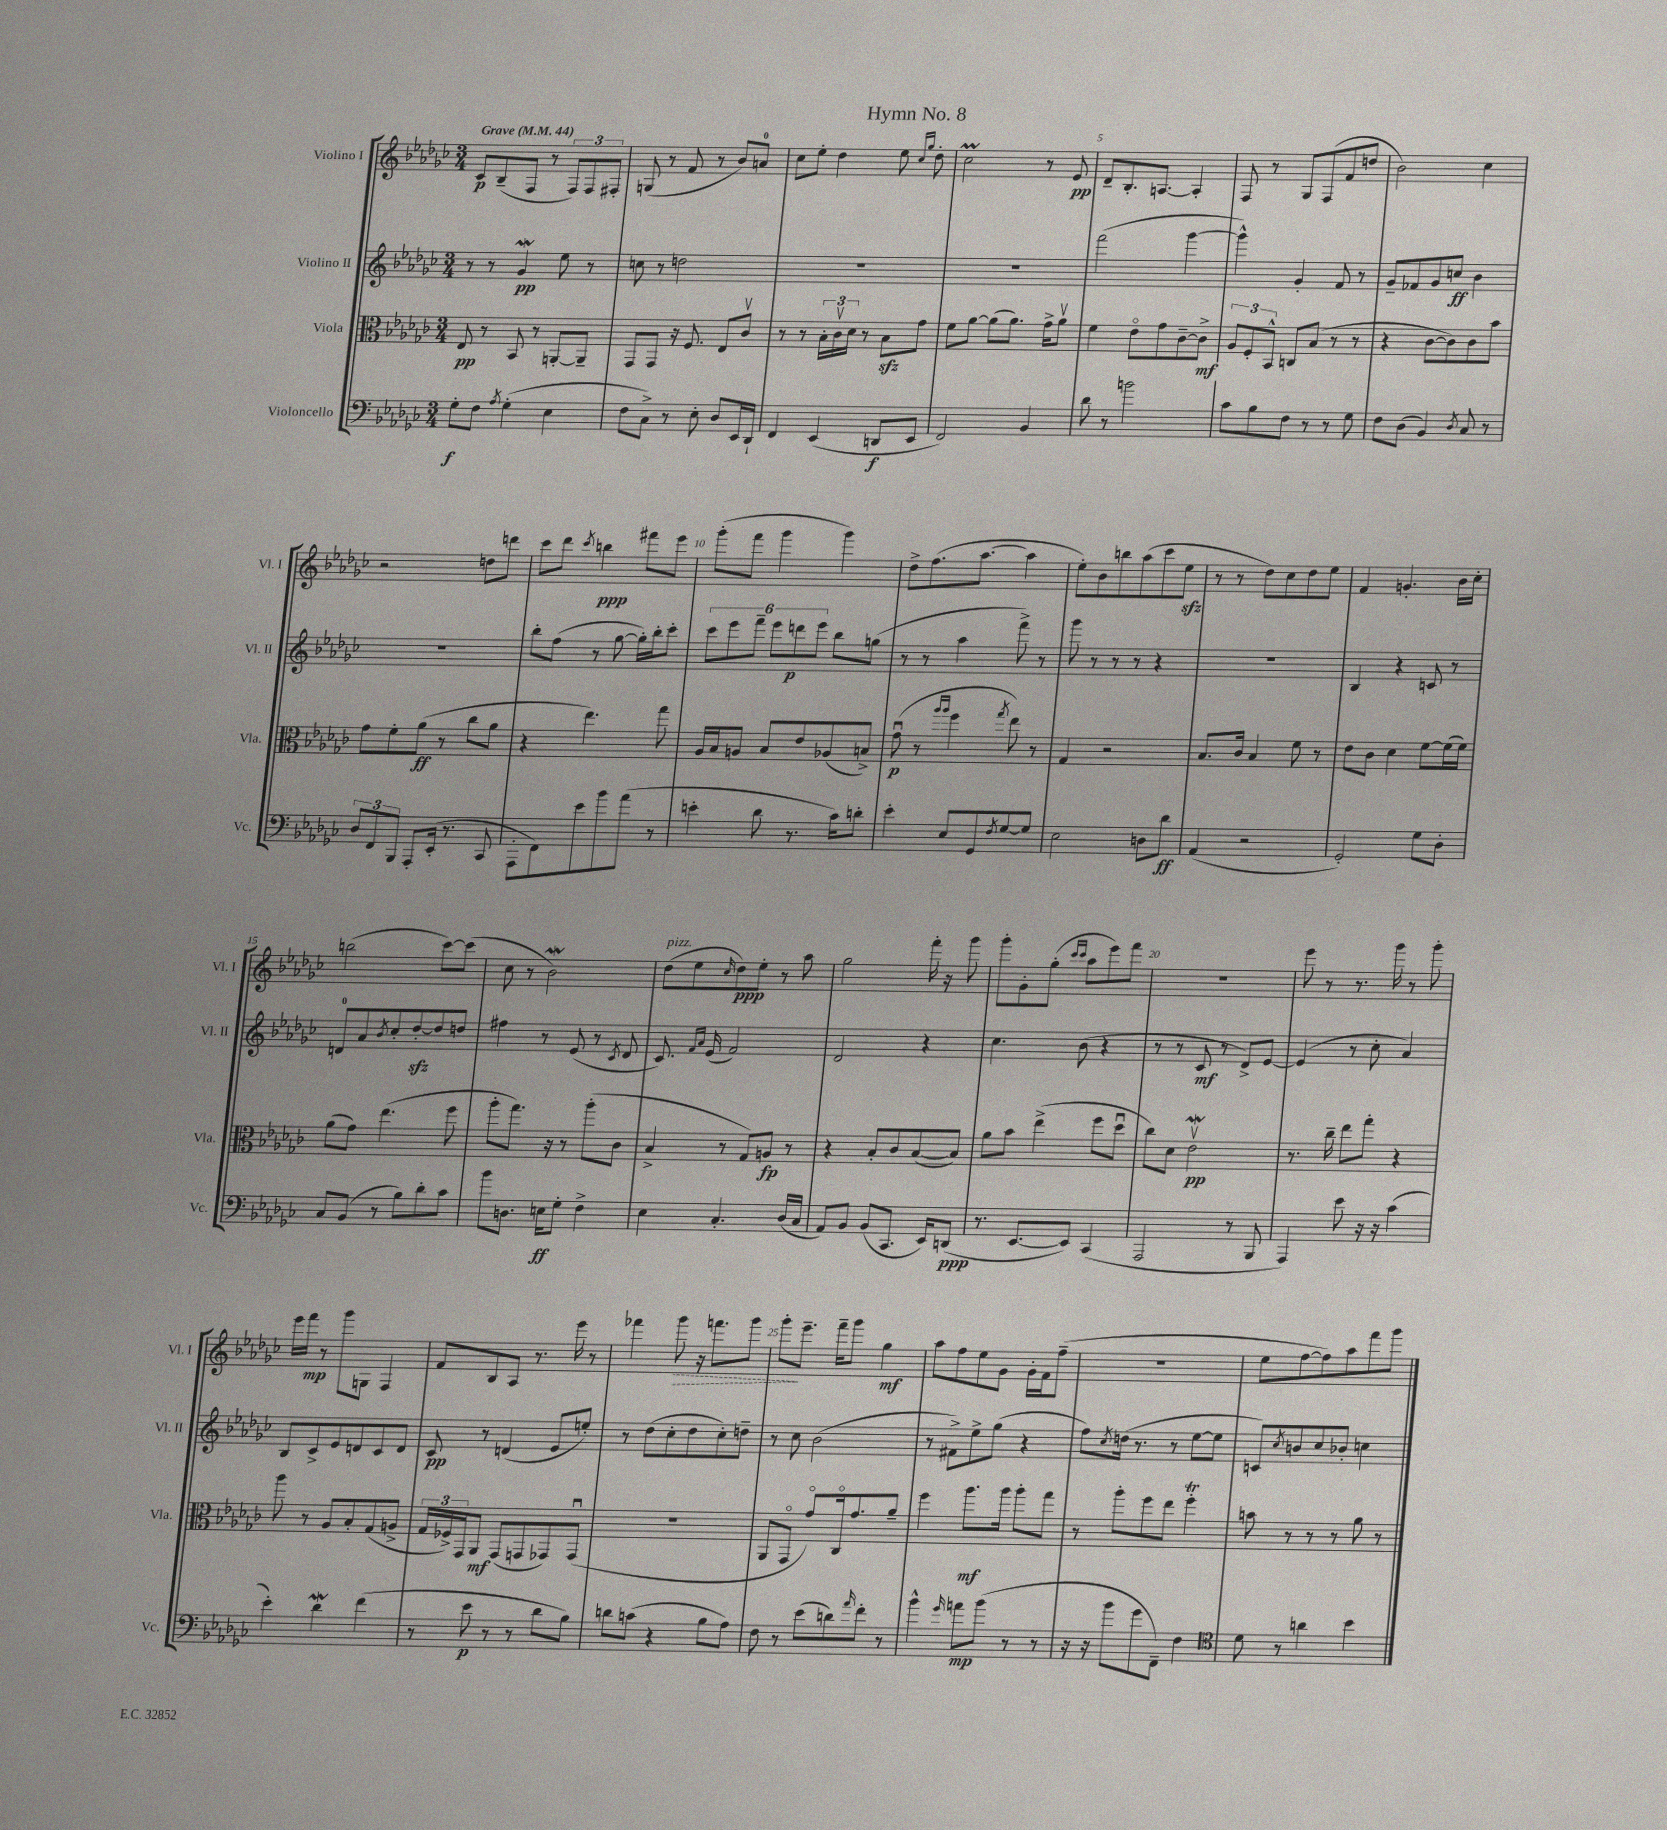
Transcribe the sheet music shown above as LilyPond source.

\header { title = "Hymn No. 8" }
<<
\new StaffGroup <<
\new Staff = "s0" \with { instrumentName = "Violino I" shortInstrumentName = "Vl. I" } {
    \clef treble \key ges \major \numericTimeSignature \time 3/4 \tempo "Grave" 4 = 44
    ces'8\p bes8--( f8 r8 \tuplet 3/2 { f8) f8 fis8-. } |
    g8( r8 f'8 r8 bes'8) a'8-0 |
    ces''8 ees''8-. des''4 ees''8 \grace { ces''16 ges''16 } des''8-. |
    ces''2\prall r8 ees'8\pp |
    des'8-- bes8.-. a8.~ a4-. |
    f8 r8 ges8 f8( f'8 d''8 |
    bes'2) ces''4 |
    r2 d''8 d'''8 |
    ces'''8 des'''8 \acciaccatura { ces'''8 } b''4\ppp fis'''8 ees'''8 |
    ges'''8-.( f'''8 ges'''4 ges'''4) |
    des''8-> f''8.( aes''8.~ aes''4 |
    ees''8-.) bes'8 b''8 aes''8( ces'''8 ees''8\sfz |
    r8 r8 des''8) ces''8 des''8 ees''8 |
    f'4 g'4.-. bes'16 ces''16-. |
    b''2( ces'''8~) ces'''8( |
    ces''8 r8 bes'2\mordent) |
    des''8^\markup { \italic "pizz." }( ees''8 \grace { ces''16 } des''8\ppp) ees''8-. r8 aes''8 |
    ges''2 f'''16-. r16 ges'''8 |
    ges'''8-. ges'8-. ges''8-.( \grace { ces'''16 ces'''16 } aes''8 ees'''8) f'''8 |
    R2. |
    ees'''8 r8 r8. ges'''16 r8 ges'''8-. |
    ees'''16 f'''16\mp r8 ges'''8 g8 f4 |
    f'8 bes8 aes8 r8. ees'''16 r8 |
    fes'''4 \once \override Hairpin.style = #'dashed-line ges'''8\> r16 f'''8. ges'''8 |
    ges'''8-.\! ees'''8.-- f'''16-- ges'''8 ges''4\mf |
    aes''8 f''8 ees''8 ges'8 ges'16-. f'16 f''8--( |
    R2. |
    ees''8 f''8~ f''8) aes''8 f'''8 ges'''8 \bar "|." |
}
\new Staff = "s1" \with { instrumentName = "Violino II" shortInstrumentName = "Vl. II" } {
    \clef treble \key ges \major \numericTimeSignature \time 3/4
    r8 r8 ges'4\mordent\pp ees''8 r8 |
    c''8 r8 d''2 |
    R2. |
    R2. |
    f'''2( ges'''4~ |
    ges'''4-^) ges'4-. f'8 r8 |
    ges'8-- fes'8 ges'8 c''8\ff bes'4 |
    R2. |
    bes''8-. f''8( r8 ges''8~ ges''16-.) bes''16-. ces'''8-. |
    \tuplet 6/4 { ces'''8 ees'''8 f'''8-- ees'''8 d'''8\p ees'''8 } bes''8 g''8( |
    r8 r8 aes''4 f'''8->) r8 |
    ges'''8 r8 r8 r8 r4 |
    R2. |
    bes4 r4 c'8 r8 |
    d'8-0 aes'8 \acciaccatura { bes'8 } ces''8-. des''8~-.\sfz des''8 d''8 |
    fis''4 r8 ees'8( r8 \acciaccatura { ces'8 } des'8 |
    ces'8.) \grace { f'16 aes'16 } ees'16( f'2) |
    des'2 r4 |
    ces''4. bes'8( r4 |
    r8 r8 ces'8\mf r8 des'8->) ees'8~ |
    ees'4( r8 ces''8-. aes'4) |
    bes8 ces'8-> ees'8 d'8 ces'8 d'8 |
    ces'8\pp r8 d'4( ees'8 e''8-.) |
    r8 des''8( ces''8-. des''8 ces''8-.) d''8-- |
    r8 ces''8 bes'2( |
    r8 fis'8->) ees''8-> ges''8( r4 |
    f''8) \acciaccatura { ces''8 } d''16( r8. r8 ees''8~ ees''8 |
    c'8) \acciaccatura { ces''8 } b'8 ces''8 bes'8-. c''4 \bar "|." |
}
\new Staff = "s2" \with { instrumentName = "Viola" shortInstrumentName = "Vla." } {
    \clef alto \key ges \major \numericTimeSignature \time 3/4
    ees8\pp r8 bes,8 r8 a,8~-. a,8-- |
    ges,8 ges,8 r16 f8. ees8 ces'8\upbow |
    r8 r8 \tuplet 3/2 { bes16-. ces'16\upbow des'16 } r8 bes8\sfz ges'8 |
    f'8 aes'8~ aes'8( aes'8.) ges'16-> aes'8\upbow |
    f'4 ees'8\flageolet ges'8 ces'8~-- ces'8->\mf |
    \tuplet 3/2 { aes8 f8-. bes,8-^ } c8 bes8( r8 r8 |
    r4 ces'8~ ces'8) ces'8 bes'8 |
    ges'8 f'8-. aes'8\ff( r8 ces''8 aes'8 |
    r4 ees''4.) ges''8 |
    aes16 bes16 a8 bes8 ees'8 aes8( b8->) |
    ges'8\downbow\p( r8 \grace { aes''16 aes''16 } f''4 \acciaccatura { ges''8 } ees''8) r8 |
    ges4 r2 |
    bes8. ces'16 bes4 f'8 r8 |
    ees'8 ces'8 des'4 f'8~ f'16( f'16) |
    aes'8( ges'8) ees''4.( f''8 |
    aes''8-. ges''8.) r16 r8 aes''8-.( ces'8 |
    bes4-> r8 ges8) a8\fp r8 |
    r4 bes8-. ces'8 bes8~( bes8) |
    aes'8 bes'8 ees''4->( f''8 des''8\downbow |
    ces''8) des'8 ees'2\upbow\mordent\pp |
    r8. ces''16-- ees''8 ges''8-. r4 |
    aes''8 r8 aes8 bes8-. ges8( a8-> |
    \tuplet 3/2 { ges16 fes16->) ges,16 } aes,8\mf ges,8( g,8 ges,8) ges,8\downbow( |
    R2. |
    aes,8 ges,8\flageolet ges'8\flageolet) ces16\flageolet ges'8. aes'8-- |
    f''4 aes''8.\mf aes''16 aes''8-. ges''8 |
    r8 aes''8-. f''8 ees''8 f''4-.\trill |
    b'8 r8 r8 r8 aes'8 r8 \bar "|." |
}
\new Staff = "s3" \with { instrumentName = "Violoncello" shortInstrumentName = "Vc." } {
    \clef bass \key ges \major \numericTimeSignature \time 3/4
    ges8-.\f f8 \acciaccatura { aes8 } ges4-.( ees4 |
    f8 ces8->) r8 ees8-. des8 ees,16 des,16-! |
    f,4 ees,4( d,8\f ees,8 |
    f,2) bes,4 |
    des'8 r8 b'2 |
    ces'8 bes8 f8 r8 r8 ges8 |
    f8 des8( bes,4) \acciaccatura { des8 } ces8 r8 |
    \tuplet 3/2 { des8 f,8 bes,,8 } aes,,8-. ees,16-.( r8. ces,8 |
    aes,,8-. f,8) ees'8 bes'8 aes'8( r8 |
    e'4-. des'8 r8. ces'16) d'8-. |
    ees'4-. ees8 ges,8 \acciaccatura { f8 } ges8~ ges8 |
    ees2 d8 des'8\ff |
    aes,4( r2 |
    ges,2-.) ges8 des8-. |
    ces8 bes,8( r8 bes8) des'8-. ces'8 |
    bes'8 d8. e16\ff ges8-. f4-> |
    ees4 ces4.-. des16( ces16 |
    aes,8) bes,8 bes,8( ces,8. ees,16) d,8\ppp( |
    r8. ees,8.~ ees,8) ces,4( |
    aes,,2 r8 bes,,8 |
    aes,,4) ees'8 r16 r16 ces'4( |
    ees'4-.) des'4\mordent f'4( |
    r8 ees'8\p r8 r8 des'8 bes8) |
    d'8 c'8( r4 bes8 aes8) |
    f8 r8 ees'8( d'8) \grace { aes'16 } f'8-. r8 |
    bes'4-^ \grace { ges'16 } a'8\mp bes'8( r8 r8 |
    r16 r16 bes'8 ges'8 f,8--) f4 |
    \clef tenor des'8 r8 a'4 bes'4 \bar "|." |
}
>>
>>
\layout { \context { \Score \override BarNumber.break-visibility = ##(#f #t #t) barNumberVisibility = #(every-nth-bar-number-visible 5) } }
